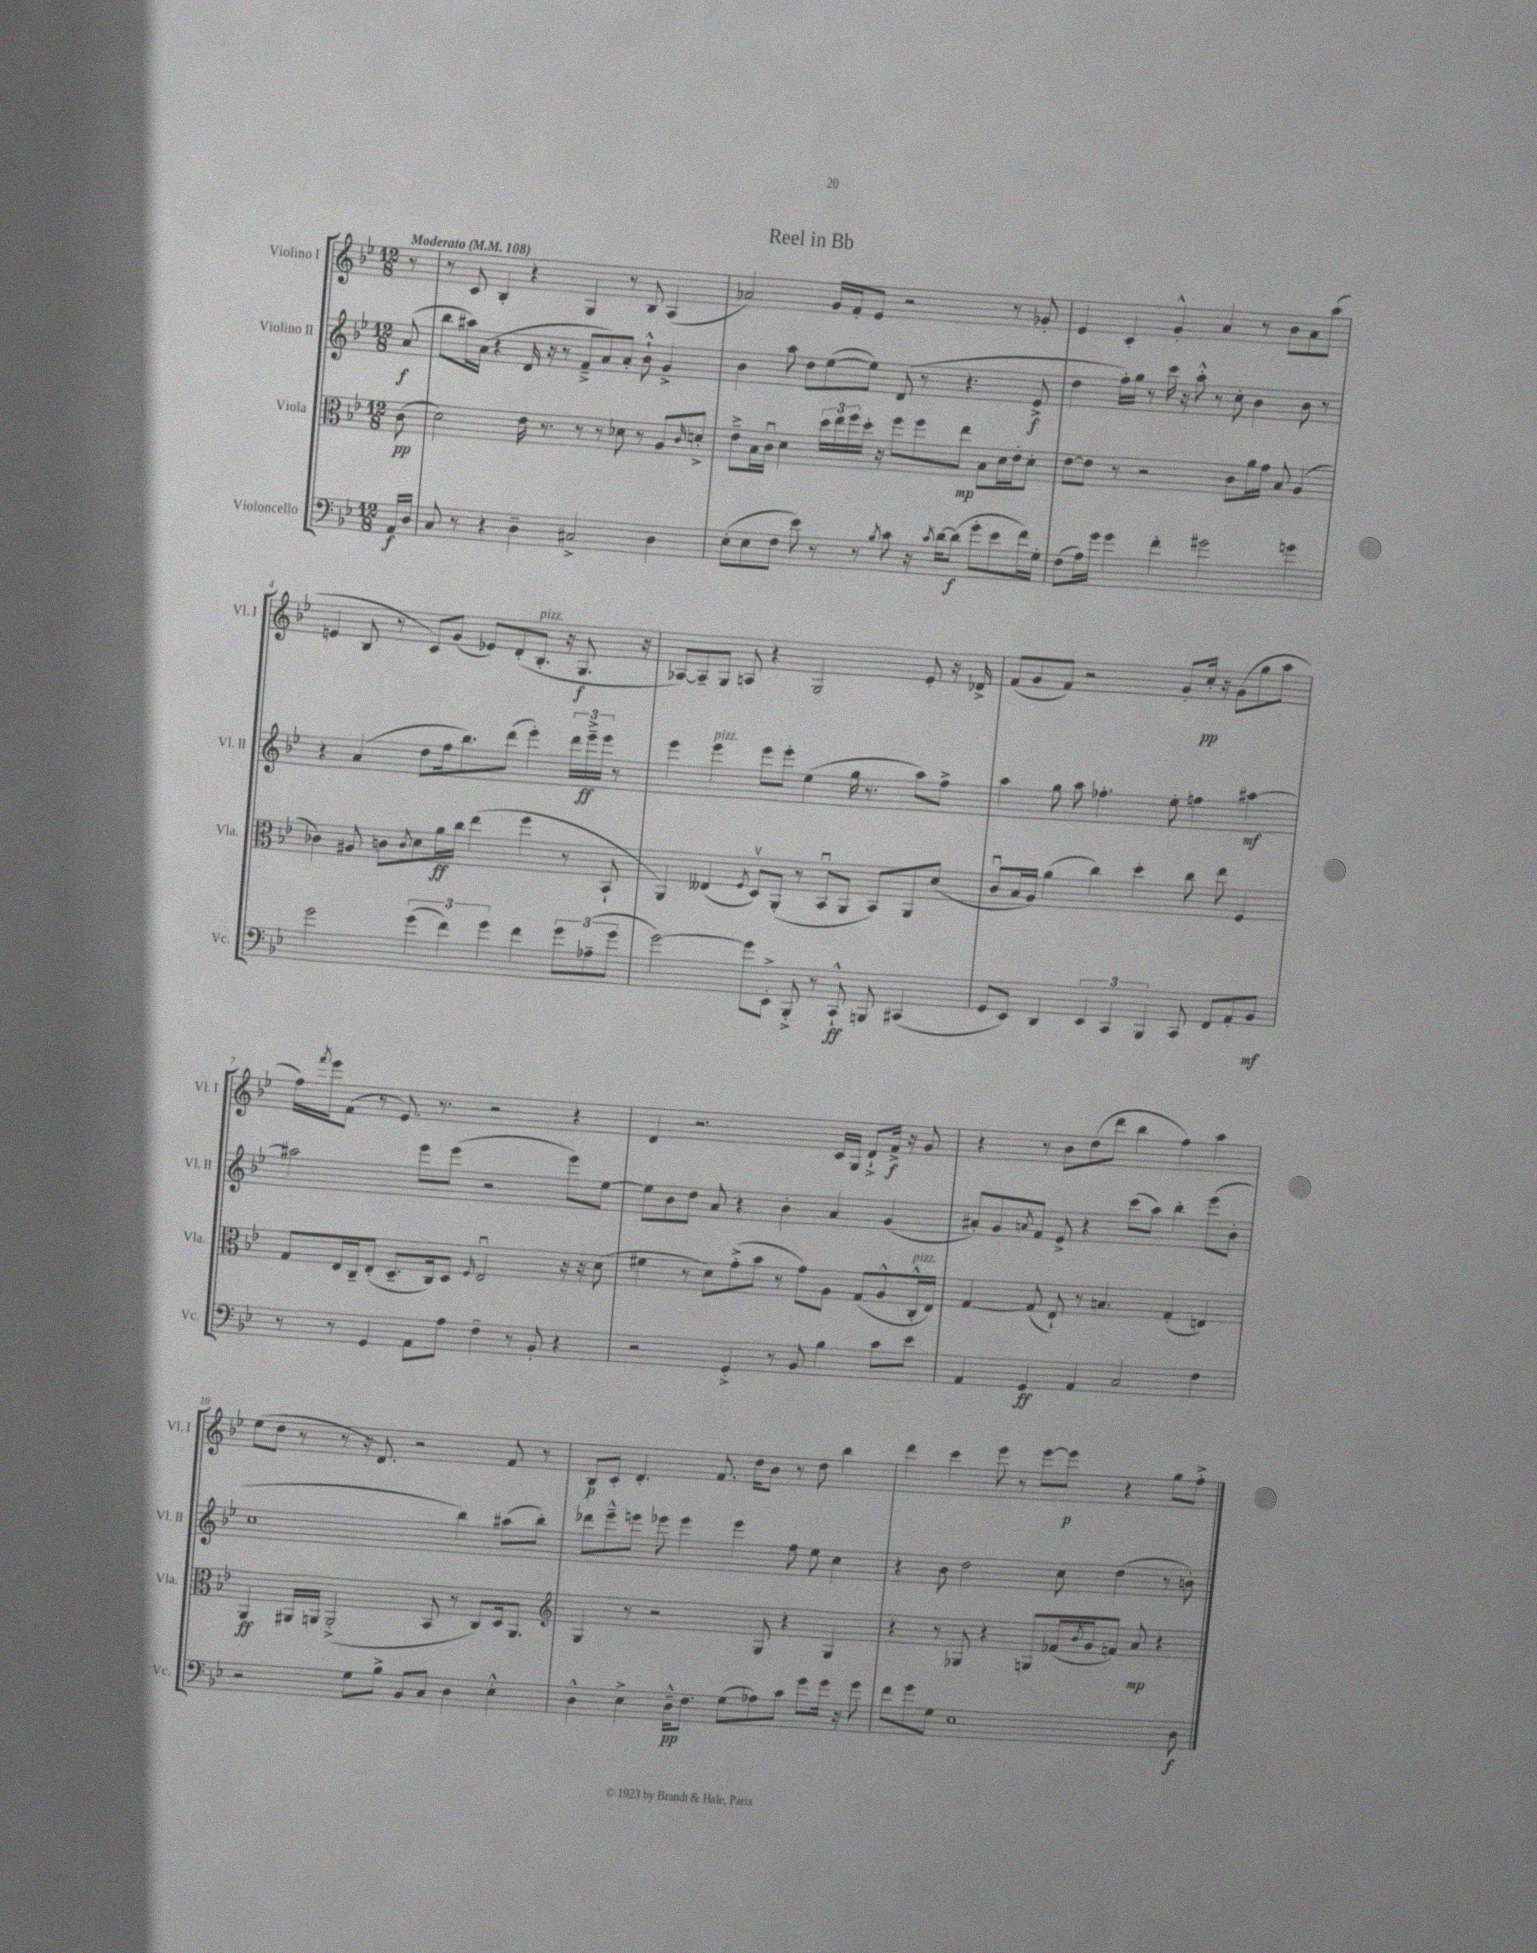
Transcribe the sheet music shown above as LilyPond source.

\header { title = "Reel in Bb" }
<<
\new StaffGroup <<
\new Staff = "s0" \with { instrumentName = "Violino I" shortInstrumentName = "Vl. I" } {
    \clef treble \key bes \major \numericTimeSignature \time 12/8 \partial 8 \tempo "Moderato" 4 = 108
    r8 |
    r8 c'8 bes4-. r4 g4 r8 bes8 a4( |
    aes'2) g'16 f'16-. ees'8 r2 r8 ges'8-. |
    ees'4 c'4-. g'4-.-^ a'4 r8 bes'8 a'8 a''8( |
    e'4 bes8 r8 c'8) g'8( ees'8) d'8-.( bes8.-.^\markup { \italic "pizz." } r16 g8.\f r16 |
    aes8~) aes8-- g8 a8 r4 g2 ees'8-. r16 des'16-> |
    f'8( g'8 f'8) r2 g'8-. c''16-.\pp r16 g'8( g''8 a''8 |
    f''16) \acciaccatura { f'''8 } ees'''16 f'8( r8 ees'8.) r8. r2 r4 |
    d'4 r2. c'16 g16 d'8-!-> f'16->\f r16 g'8 |
    r4 r8 bes'8 d''8( d'''8 bes''4 f''4) a''4 |
    ees''8( d''8 r8 r8 r16 d'8.) r2 f'8 r8 |
    bes8\p c'8-. d'4.-. f'8. d''16 bes'8 r8 d''8 bes''4 |
    d'''4 c'''4 ees'''8 r8 ees'''8~ ees'''8\p r4 g''8 f''8-.-> \bar "|." |
}
\new Staff = "s1" \with { instrumentName = "Violino II" shortInstrumentName = "Vl. II" } {
    \clef treble \key bes \major \numericTimeSignature \time 12/8 \partial 8
    a'8\f( |
    bes''8 ais''16) a'16( r4 d'16 r16 r8 f'8---> a'8) a'8-. bes'8-!-^ g'4-> |
    bes'4 a''8 d''8 ees''8~( ees''8) d'8( r8 r4. ees'8->\f |
    d''4 f''16-.) g''16 r8 c'''16 r16 a''8-.-^ r8 c''8-. bes'4 bes'8 r8 |
    r4 a'4( d''8 f''16 bes''8.) d'''8( ees'''4-.) \tuplet 3/2 { d'''16 ees'''16--->\ff ees'''16 } r8 |
    ees'''4 ees'''4^\markup { \italic "pizz." } ees'''8 ees'''8-. ees''4( g''16 r8. a''8) f''8-> |
    a''4 g''8 a''8 fes''4.-. ees''8-. f''4 ais''4~\mf |
    ais''2 ees'''8 ees'''8( r2 ees'''8) ees''8~ |
    ees''8 bes'8 d''8 a'8 r4 bes'4-. a'4 g'4( |
    ais'8-.) g'8 \acciaccatura { a'8 } f'8 ees'8-> r4 c'''8( a''8) bes''4-. ees'''8( bes'8-. |
    c''1 bes''4) ais''8( bes''8-.) |
    des'''8 ees'''8---^ e'''8 ees'''8 ees'''4 ees'''4 f''8 ees''8 c''4 |
    r4 bes'8 d''2 c''8 d''4( r8 b'8-.) \bar "|." |
}
\new Staff = "s2" \with { instrumentName = "Viola" shortInstrumentName = "Vla." } {
    \clef alto \key bes \major \numericTimeSignature \time 12/8 \partial 8
    c'8\pp( |
    d'2) ees'16 r8. r8 r8 des'8 r8 a8 \grace { c'16 } d'8-.-> |
    ees'8---> bes16 c'16\downbow d'4 \tuplet 3/2 { d''16 ees''16 f''16 } d''16-. r16 f''8 f''8 ees''8\mp bes8 d'16 ees'16-. d'8-. |
    ees'8~ ees'8 r8 r2 c'8 a'16 g'16 bes8 a4( |
    ces'4) ais8 c'8 \acciaccatura { c'8 } d'8 a'16\ff c''16 ees''4( f''4 r8 bes,8-! |
    a,4) eeses4( \acciaccatura { f8 } d8\upbow) a,8-.( r8 bes,8\downbow a,8 bes,8) a,8 d'8( |
    c'8\downbow bes16 a16) a'4( c''4) d''4-. c''8 ees''8 f4 |
    g8 ees16 c16-- ees8-.( d8.-- c16) d8 \grace { f16 } ees2\downbow r16 r16 d'8( |
    fis'4 r8 d'8) g'8-.->( bes'8 r8 g'8) a8 g8( a8-^ c16-.-^^\markup { \italic "pizz." } ees16) |
    g4~ g8( ees8-!) r8 b4. g4-.( e4) |
    a,4\ff ais,16 a,16 a,2-.->( bes,8 r8 c8) d16 a,8. |
    \clef treble g4 r8 r2 g8 r4 g4 |
    r4 r8 ges8 r4 g8 fes'16( \acciaccatura { bes'8 } g'16 f'8) a'8\mp r4 \bar "|." |
}
\new Staff = "s3" \with { instrumentName = "Violoncello" shortInstrumentName = "Vc." } {
    \clef bass \key bes \major \numericTimeSignature \time 12/8 \partial 8
    a,16\f d16 |
    c8 r8 r4 d4-- cis2-> d4 |
    ees8-.( ees8 f8 ees'8) r8 r8 \acciaccatura { bes8 } c'8 r16 \acciaccatura { c'8 } d'16~ d'8\f( g'8-. ees'8 f'16) g16-. |
    f8( a16) g'16 g'4 f'4-. gis'2 g'4 |
    g'2 \tuplet 3/2 { g'4( f'4) g'4 } f'4 \tuplet 3/2 { g'8 aes8--( g'8 } |
    g'2~) g'8 ees,8-.-> bes,,8-.-> r8 c,8-!-^\ff b,,8 cis,4( |
    g,8 ees,8) d,4 \tuplet 3/2 { ees,4 c,4 bes,,4 } c,8 f,8 a,8-. bes,8\mf |
    r8 r8 g,4 a,8 a8 f4-- r8 bes,8-. r4 |
    r2 g,4-.-> r8 bes,8 bes4 c'8 ees'8 |
    a,4 g,4\ff a,4 c2 f4 |
    r2 g8 bes8-> bes,8 c8 d4 ees4-.-^ |
    d4-^ ees4-> d16---^\pp f8. g8( aes8) c'8 g'8 g'16 r16 g'8 |
    f'8 g'8 g8 ees1 d8\f \bar "|." |
}
>>
>>
